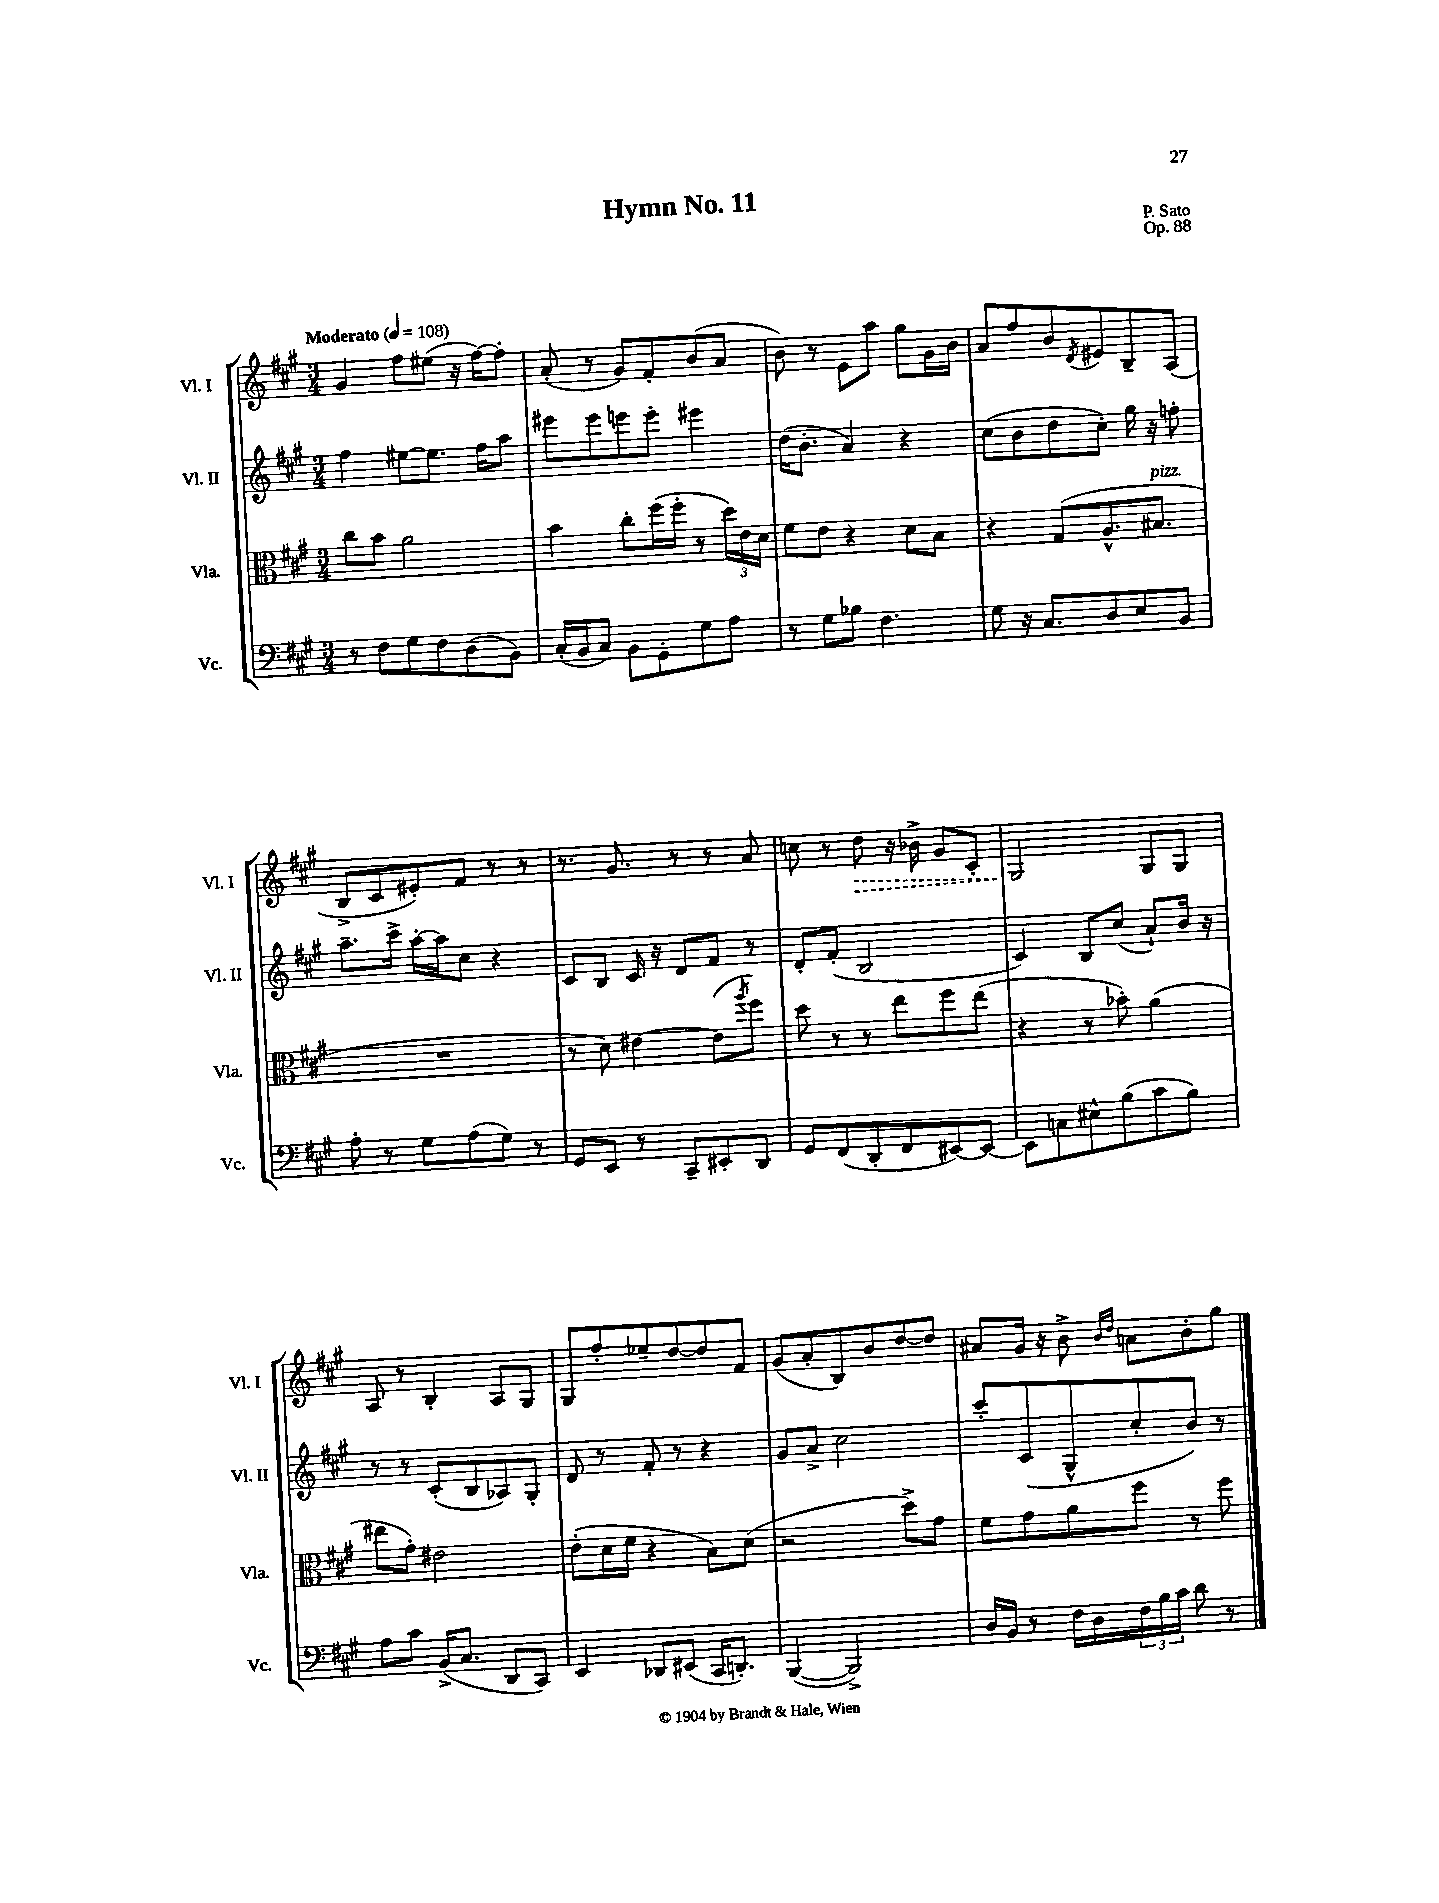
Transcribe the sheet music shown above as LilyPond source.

\header { title = "Hymn No. 11" composer = "P. Sato" opus = "Op. 88" }
<<
\new StaffGroup <<
\new Staff = "s0" \with { instrumentName = "Vl. I" shortInstrumentName = "Vl. I" } {
    \clef treble \key a \major \numericTimeSignature \time 3/4 \tempo "Moderato" 4 = 108
    gis'4 fis''8 eis''8( r16 fis''16~) fis''8-. |
    a'8-.( r8 gis'8) fis'8-. b'8( a'8 |
    b'8) r8 e'8 a''8 gis''8 gis'16 b'16 |
    a'8 fis''8 b'8 \acciaccatura { d'8 } eis'8 b8-- a8( |
    b8-> cis'8 eis'8-.) fis'8 r8 r8 |
    r8. gis'8. r8 r8 a'8 |
    c''8 r8 \once \override Hairpin.style = #'dashed-line d''8\> r16 bes'16-> gis'8 cis'8-. |
    gis2\! gis8 gis8 |
    a8 r8 b4-. a8 gis8 |
    gis8 fis''8-. ees''8-- d''8~ d''8 fis'8 |
    gis'8( a'8-. b8) b'8 d''8~ d''8 |
    ais'8 gis'16 r16 b'8-> \grace { b'16 d''16 } a'8 b'8-. gis''8 \bar "|." |
}
\new Staff = "s1" \with { instrumentName = "Vl. II" shortInstrumentName = "Vl. II" } {
    \clef treble \key a \major \numericTimeSignature \time 3/4
    fis''4 eis''8~ eis''8. fis''16 a''8 |
    eis'''8 eis'''8 e'''8 e'''8-. eis'''4 |
    d''16( b'8.-. a'4) r4 |
    cis''8( b'8 d''8 cis''8-.) gis''16 r16 f''8-. |
    a''8.-- cis'''16-> a''16~-. a''16 cis''8 r4 |
    cis'8 b8 cis'16 r16 d'8 fis'8 r8 |
    d'8-. fis'8-.( b2 |
    cis'4) b8 cis''8( a'8-!) b'16 r16 |
    r8 r8 cis'8-.( b8 aes8) gis8-. |
    d'8 r8 fis'8-. r8 r4 |
    gis'8 a'8-> cis''2 |
    cis'''8-. cis'8( gis8-^ cis''8-. b'8) r8 \bar "|." |
}
\new Staff = "s2" \with { instrumentName = "Vla." shortInstrumentName = "Vla." } {
    \clef alto \key a \major \numericTimeSignature \time 3/4
    cis''8 b'8 a'2 |
    b'4 cis''8-. fis''16( fis''16-. r8 \tuplet 3/2 { d''16) e'16 d'16 } |
    fis'8 e'8 r4 d'8 b8 |
    r4 gis8( a8.-^ bis8.^\markup { \italic "pizz." } |
    R2. |
    r8 d'8) eis'4~ eis'8( \acciaccatura { a''8 } fis''8) |
    d''8 r8 r8 e''8 fis''8 e''8( |
    r4 r8 bes'8-.) a'4( |
    eis''8 gis'8-.) eis'2 |
    e'8-.( d'16 fis'16 r4 b8) d'8( |
    r2 d''8->) gis'8 |
    fis'8 gis'8 a'8 fis''8 r8 fis''8 \bar "|." |
}
\new Staff = "s3" \with { instrumentName = "Vc." shortInstrumentName = "Vc." } {
    \clef bass \key a \major \numericTimeSignature \time 3/4
    r8 fis8 gis8 fis8 d8( b,8) |
    cis16-.( b,16 cis8) b,8 gis,8-. gis8 a8 |
    r8 gis8 bes8 fis4. |
    gis8 r16 cis8. d8 e8 b,8 |
    a8-. r8 gis8 a8( gis8) r8 |
    gis,8 e,8 r8 cis,8-- eis,8-. d,8 |
    gis,8 fis,8( d,8-. fis,8 eis,8~) eis,8~ |
    eis,8 c8 eis8-^ b8( cis'8 b8) |
    a8 cis'8 b,16->( cis8. d,8 cis,8) |
    e,4 des,8 eis,8( cis,16 d,8.-.) |
    b,,4~( b,,2->) |
    d16 b,16 r8 fis16 d16 \tuplet 3/2 { fis16 b16 cis'16 } d'8 r8 \bar "|." |
}
>>
>>
\layout { \context { \Score \remove "Bar_number_engraver" } }
